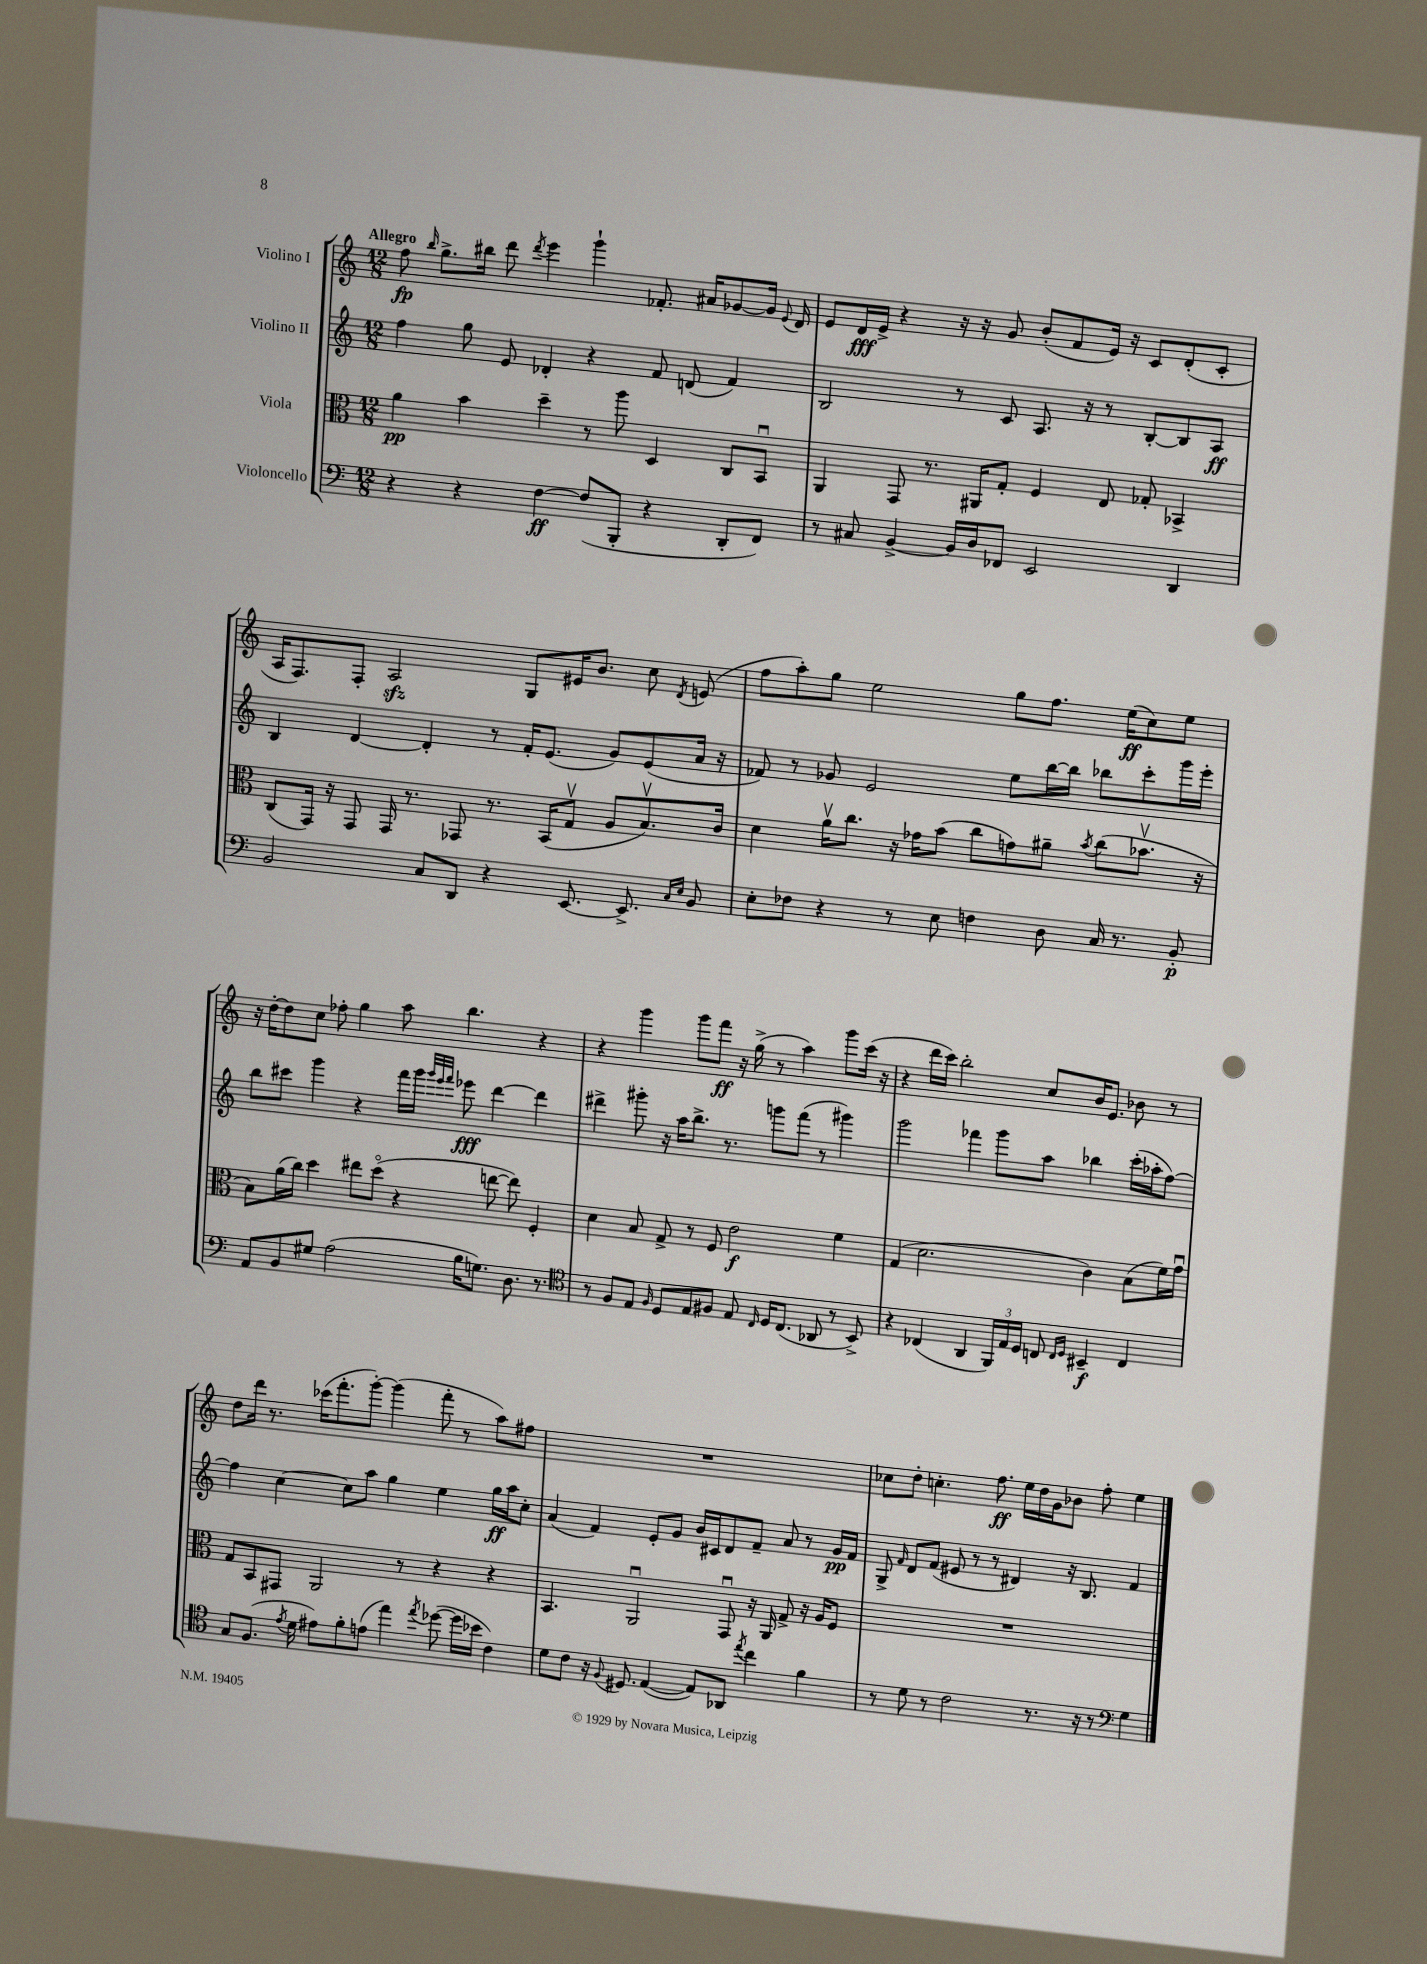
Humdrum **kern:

**kern	**kern	**kern	**kern
*staff4	*staff3	*staff2	*staff1
*clefF4	*clefC3	*clefG2	*clefG2
*k[]	*k[]	*k[]	*k[]
*M12/8	*M12/8	*M12/8	*M12/8
4r	4a	4ff	8ff
.	.	.	16qqbb
.	.	.	8.gg^
4r	4b	8gg	.
.	.	.	16bb#
.	.	8e	8ddd
.	.	.	8qddd
[4F	4dd~	4d-'	4eee
(8F]	8r	4r	4ggg`
8BBB'	8aa	.	.
4r	4D	8f	8.f-'
.	.	(8d	.
.	.	.	16a#
8DD'	8C	4f)	[8g-
8FF)	8BBu	.	16g-]
.	.	.	8qqe
.	.	.	16d
=	=	=	=
8r	4AA	2B	8e
8C#	.	.	16d
.	.	.	16e^
[4BB^	8GG	.	4r
.	8.r	.	.
16BB]	.	8r	16r
16D	16AA#	.	16r
8FF-	8G'	8c	8g
2EE	4F	8.A	(8b'
.	.	.	8f
.	.	16r	.
.	8E	8r	16e)
.	.	.	16r
.	8G-'	[8B'	8c
4DD	4BB-^	8B]	(8d'
.	.	8A	8c'
=	=	=	=
2BB	(8C	4B	16A
.	.	.	8.F)
.	16GG)	.	.
.	16r	.	.
.	8GG	[4d	8F'
.	16GG	.	2A
.	8.r	.	.
8C	.	4d']	.
8DD	8GG-	.	.
4r	8.r	8r	.
.	.	16f'	8G
.	(16BB	(8.e	.
[8.EE	8Gv	.	16e#
.	.	.	8.b
.	8A	8g)	.
8.EE^]	.	.	.
.	8.Bv)	(8e	8cc
16qqC	.	.	.
16qqE	.	.	8qd
8BB	.	16a	(8e
.	16c	16r	.
=	=	=	=
8E'	4d	8f-)	8ff
8F-	.	8r	8aa')
4r	16av	8g-	8gg
.	8.cc	.	.
.	.	2e	2ee
8r	16r	.	.
.	16g-	.	.
8E	(8b	.	.
4F	8cc	.	.
.	8g)	8ee	8gg
8D	8a#~	[16bb	8.ff
.	.	16bb]	.
.	8qb	.	.
16C	(8cc	8bb-	.
8.r	.	.	(16ee
.	8.b-v	8ccc'	8cc)
8BB'	.	16ggg	8ee
.	16r	16eee'	.
=	=	=	=
8AA	8B)	8bb	16r
.	.	.	[16dd'
8BB	(16a	8ccc#	8dd]
.	16cc)	.	.
8G#	4dd	4ggg	8cc
(2A	.	.	8ff-'
.	8ee#	4r	4gg
.	(8ddo	.	.
.	4r	16fff	8aa
.	.	16ggg	.
.	.	32qqggg	.
.	.	32qqeee	.
.	.	32qqfff	.
16B	.	8eee-	4.bb
8.G)	.	.	.
.	[8ee	[4ddd	.
8.D	8ee])	.	.
.	4F'	4ddd]	4r
8.r	.	.	.
=	=	=	=
*clefC4	*	*	*
8r	4d	4ddd#^	4r
8F	.	.	.
8E	8B	8ggg#'	4ggg
16qqF	.	.	.
8D	8G^	16r	.
.	.	16aa	.
8E	8r	8.bb^	8ggg
8F#	8F	.	8fff
.	.	8.r	.
8E	2e	.	16r
.	.	.	(16gg^
16qqC	.	.	.
16D	.	8ggg	8r
(8.C	.	.	.
.	.	(8fff	4aa)
8AA-	.	8r	.
8r	4f	4ggg#)	8ggg
8BB^)	.	.	(16ccc
.	.	.	16r
=	=	=	=
4r	(4G	2ggg	4r
(4C-	2.d	.	16ddd
.	.	.	16ccc)
.	.	.	2bb'
4AA	.	4fff-	.
24FF)	.	8ggg	.
24E	.	.	.
24D	.	.	.
8C	.	8aa	8cc
16qqC	.	.	.
16qqD	.	.	.
4BB#~	4c)	4bb-	16b
.	.	.	8.e
4C	(8B	(16ccc'	8b-
.	.	16aa-'	.
.	16f)	[8ff)	8r
.	16gu	.	.
=	=	=	=
8G	8G	4ff]	8dd
(8.F	8BB	.	16ddd
.	.	.	8.r
.	8GG#	[4cc	.
8qe	.	.	.
16d	.	.	.
8e#)	2AA	.	(16ccc-
.	.	.	8.fff'
8f'	.	8cc]	.
(8e	.	8aa	[8ggg')
4ee)	.	4gg	(4ggg]
.	8r	.	.
8qee	.	.	.
([8dd-	4r	4ee	8fff'
16dd-]	.	.	8r
16b-	.	.	.
4c)	4r	16gg	8aa)
.	.	16aa	.
.	.	8cc'	8ff#
=	=	=	=
8d	4.BB	(4a	1.r
8c	.	.	.
16r	.	4f)	.
8qqF	.	.	.
8.D#	.	.	.
.	2AAu	.	.
([4E	.	8e'	.
.	.	8g	.
8E])	.	16b	.
.	.	16c#	.
8AA-	8GGu	8d	.
8qee	.	.	.
4cc	16r	8f~	.
.	16AA	.	.
.	8G^	8a	.
4f	16r	8r	.
.	16A	.	.
.	8F	16g	.
.	.	16f	.
=	=	=	=
8r	1.r	8G^	8cc-
.	.	16qqf	.
8d	.	8d	8dd'
8r	.	(8f	4.cc'
2c	.	8e#	.
.	.	8r	.
.	.	8r	8.ff
.	.	4d#)	.
.	.	.	16ee
8.r	.	.	16dd
.	.	.	16g
.	.	16r	8b-
16r	.	8.B	.
8r	.	.	8ff'
*clefF4	*	*	*
4G	.	4f	4ee
==	==	==	==
*-	*-	*-	*-
